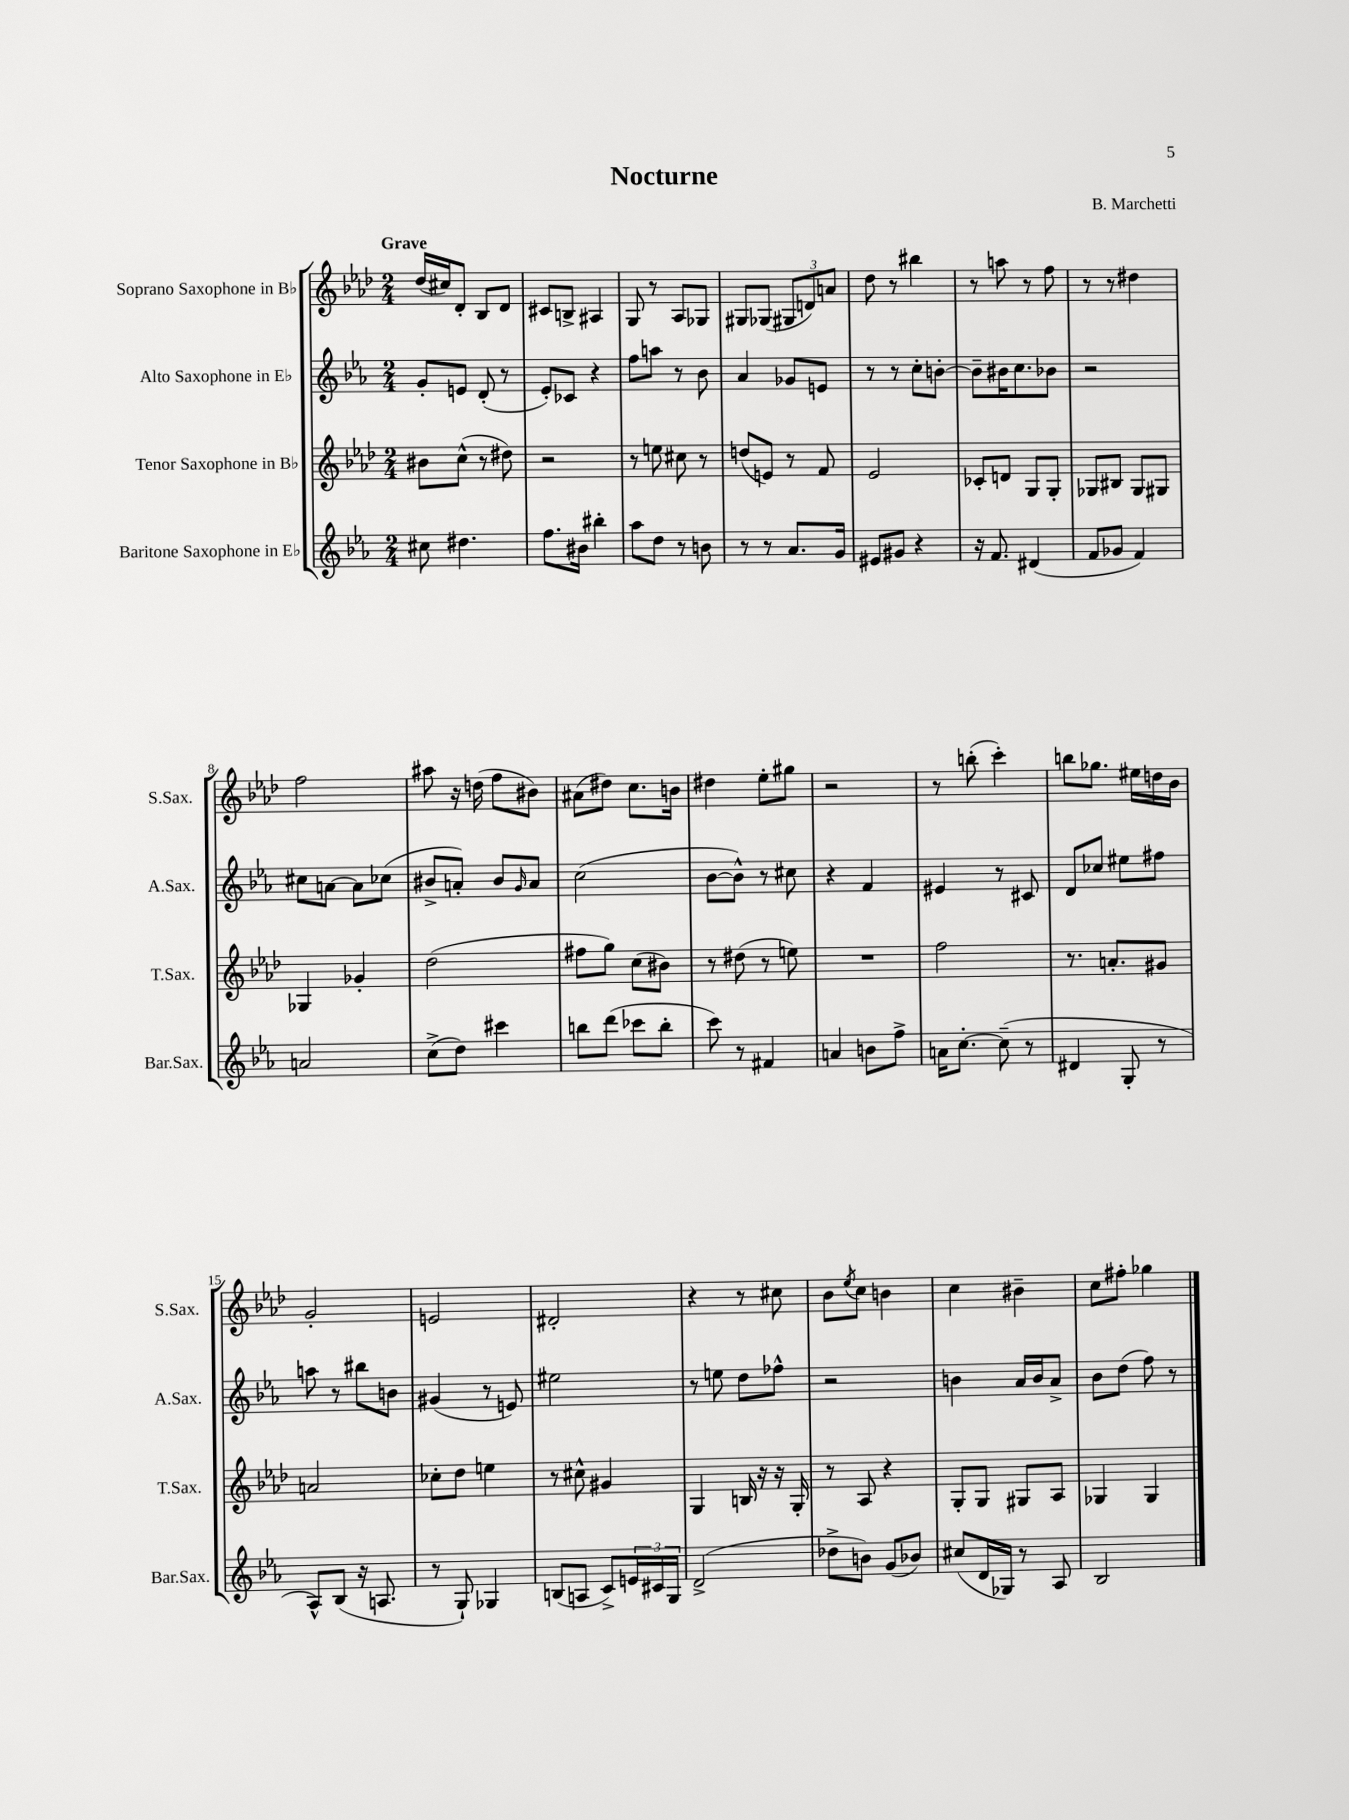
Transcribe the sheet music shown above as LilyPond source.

\header { title = "Nocturne" composer = "B. Marchetti" }
<<
\new StaffGroup <<
\new Staff = "s0" \with { instrumentName = "Soprano Saxophone in Bb" shortInstrumentName = "S.Sax." } {
    \clef treble \key aes \major \numericTimeSignature \time 2/4 \tempo "Grave"
    des''16( cis''16) des'8-. bes8 des'8 |
    cis'8 b8-> ais4 |
    g8 r8 aes8 ges8 |
    gis8 ges8( \tuplet 3/2 { gis8 d'8) a'8 } |
    des''8 r8 bis''4 |
    r8 a''8 r8 f''8 |
    r8 r8 dis''4 |
    f''2 |
    ais''8 r16 d''16( f''8 bis'8) |
    ais'8( dis''8) c''8. b'16 |
    dis''4 ees''8-. gis''8 |
    r2 |
    r8 b''8-.( c'''4-.) |
    b''8 ges''8. eis''16 d''16 bes'16 |
    g'2-. |
    e'2 |
    dis'2-. |
    r4 r8 cis''8 |
    bes'8 \acciaccatura { ees''8 } c''8 b'4 |
    c''4 bis'4-- |
    c''8 fis''8-. ges''4 \bar "|." |
}
\new Staff = "s1" \with { instrumentName = "Alto Saxophone in Eb" shortInstrumentName = "A.Sax." } {
    \clef treble \key ees \major \numericTimeSignature \time 2/4
    g'8-. e'8 d'8-.( r8 |
    ees'8-.) ces'8 r4 |
    f''8 a''8 r8 bes'8 |
    aes'4 ges'8 e'8 |
    r8 r8 c''8-. b'8~-. |
    b'8-- bis'16 c''8. bes'8 |
    r2 |
    cis''8 a'8~ a'8 ces''8( |
    bis'8-> a'8-.) bis'8 \grace { g'16 } a'8 |
    c''2( |
    bes'8~ bes'8-^) r8 cis''8 |
    r4 f'4 |
    eis'4 r8 cis'8 |
    d'8 ces''8 eis''8 fis''8 |
    a''8 r8 bis''8 b'8 |
    gis'4( r8 e'8) |
    eis''2 |
    r8 e''8 d''8 fes''8-^ |
    r2 |
    b'4 aes'16 b'16 aes'8-> |
    bes'8 d''8( f''8) r8 \bar "|." |
}
\new Staff = "s2" \with { instrumentName = "Tenor Saxophone in Bb" shortInstrumentName = "T.Sax." } {
    \clef treble \key aes \major \numericTimeSignature \time 2/4
    bis'8 c''8-^( r8 dis''8) |
    r2 |
    r8 e''8 cis''8 r8 |
    d''8( e'8) r8 f'8 |
    ees'2 |
    ces'8-. d'8 g8 g8-. |
    ges8 bis8 ges8 gis8 |
    ges4 ges'4-. |
    des''2( |
    fis''8 g''8) c''8( bis'8) |
    r8 dis''8( r8 e''8) |
    R2 |
    f''2 |
    r8. a'8.-. gis'8 |
    a'2 |
    ces''8-. des''8 e''4 |
    r8 cis''8-^ gis'4 |
    g4 b16 r16 r16 g16-. |
    r8 aes8 r4 |
    g8-. g8 gis8 aes8 |
    ges4 ges4 \bar "|." |
}
\new Staff = "s3" \with { instrumentName = "Baritone Saxophone in Eb" shortInstrumentName = "Bar.Sax." } {
    \clef treble \key ees \major \numericTimeSignature \time 2/4
    cis''8 dis''4. |
    f''8. bis'16 bis''4-. |
    aes''8 d''8 r8 b'8 |
    r8 r8 aes'8. g'16 |
    eis'8 gis'8 r4 |
    r16 f'8. dis'4( |
    f'8 ges'8 f'4) |
    a'2 |
    c''8->( d''8) cis'''4 |
    b''8 d'''8( ces'''8 b''8-. |
    c'''8) r8 fis'4 |
    a'4 b'8 f''8-> |
    a'16 c''8.~-. c''8--( r8 |
    dis'4 g8-. r8 |
    aes8-^) bes8( r16 a8. |
    r8 g8-!) ges4 |
    b8( a8 c'8->) \tuplet 3/2 { e'16 cis'16 g16 } |
    d'2->( |
    des''8-> b'8) g'8( bes'8) |
    cis''8( d'16 ges16) r8 aes8 |
    bes2 \bar "|." |
}
>>
>>
